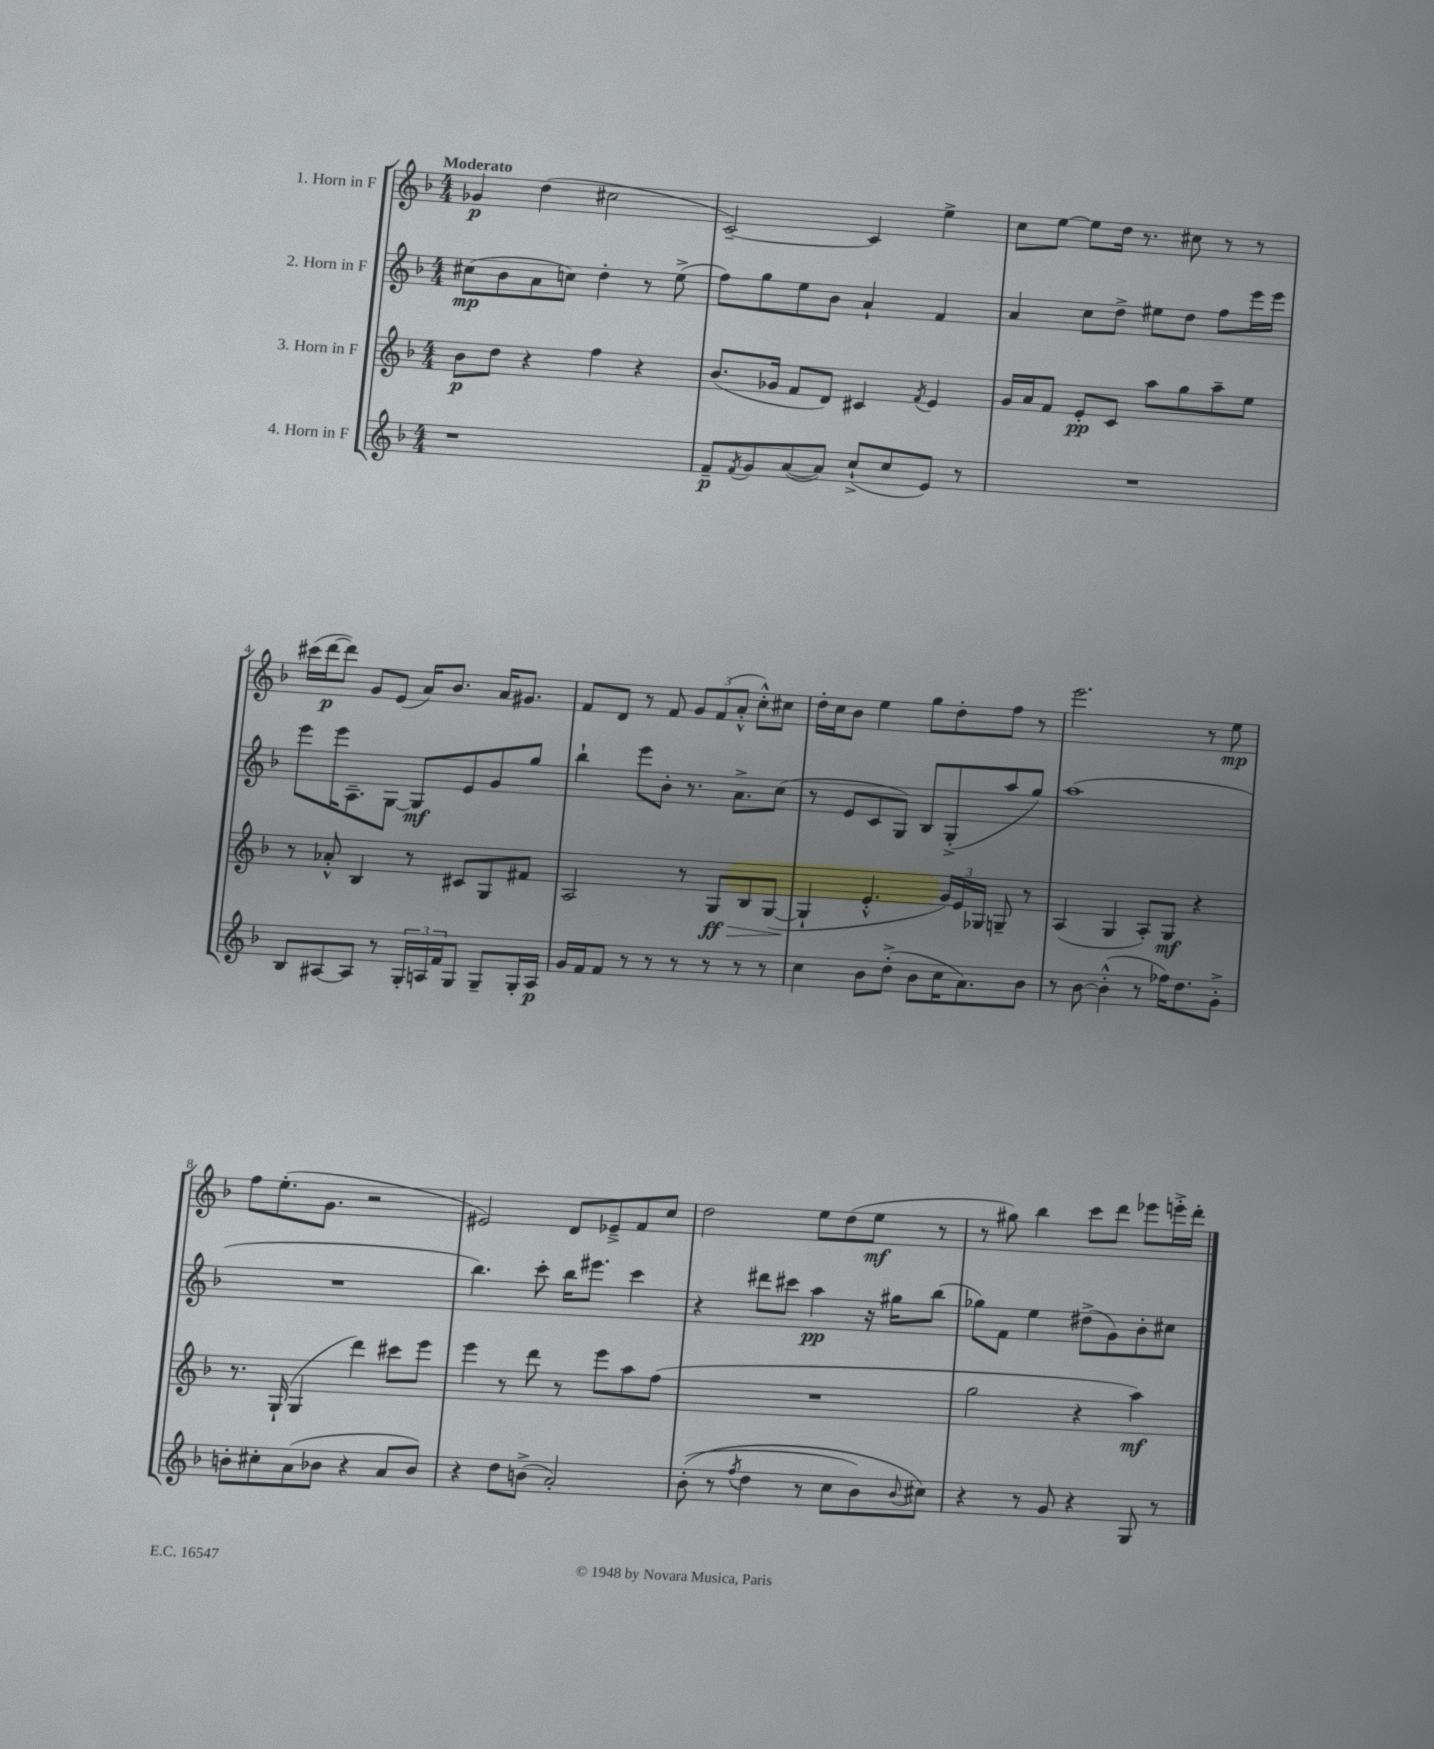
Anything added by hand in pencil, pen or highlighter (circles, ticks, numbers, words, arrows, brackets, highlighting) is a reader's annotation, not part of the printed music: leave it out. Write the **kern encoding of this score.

**kern	**kern	**kern	**kern
*staff4	*staff3	*staff2	*staff1
*clefG2	*clefG2	*clefG2	*clefG2
*k[b-]	*k[b-]	*k[b-]	*k[b-]
*M4/4	*M4/4	*M4/4	*M4/4
1r	8b-\L	(8cc#\L	4g-/
.	8dd\J	8b-\	.
.	4r	8a\	(4dd\
.	.	8cc\J)	.
.	4ff\	4dd'\	2cc#\
.	4r	8r	.
.	.	(8ee^\	.
=	=	=	=
8f~/L	(8.b-/L	8ff\L)	[2c~/)
8qf/	.	.	.
8g/	.	8gg\	.
.	16g-/Jk	.	.
([8a/	8f/L	8ee\	.
8a/]J)	8d/J)	8b-\J	.
(8cc`^/L	4c#/	4a`/	4c/]
8cc/	.	.	.
.	8qf/	.	.
8e/J)	4e/	4f/	4ee^\
8r	.	.	.
=	=	=	=
1r	16g/LL	4a/	8cc\L
.	16a/J	.	.
.	8f/J	.	[8ee\J
.	8e'/L	8cc\L	8ee\]L
.	8c/J	8dd^\J	16dd\Jk
.	.	.	8.r
.	8aa\L	8ee#\L	.
.	8gg\	8dd\J	8cc#\
.	8aa~\	8ff\L	8r
.	8ee\J	16eee\L	8r
.	.	16eee\JJ	.
=	=	=	=
8B-/L	8r	8eee\L	(16ccc#\LL
.	.	.	[16ddd\J
[8A#/	8a-'^^/	16eee\K	8ddd\]J)
.	.	8.A~\	.
8A#/]J	4B-/	.	8g/L
8r	.	[8G\J	(8e/J
24G'/LL	8r	8G/]L	16a/LK)
24A/	.	.	.
.	.	.	8.b-/J
24f/J	.	.	.
8G/J	8c#/L	8e/	.
8G~/L	8G/	8g/	16a/LK
.	.	.	8.g#/J
16G'/L	8f#/J	8gg/J	.
16A/JJ	.	.	.
=	=	=	=
16g/LL	2A/	4bb-`\	8f/L
16f/J	.	.	.
8f/J	.	.	8d/J
8r	.	8eee\L	8r
8r	.	8b-'\J	8f/
8r	8r	8.r	12g/L
.	.	.	(12f/
8r	8G/L	.	.
.	.	.	12a'^^/J
.	.	8.a^\L	.
8r	8B-/	.	8cc'^^\L)
8r	([8G/J	(8cc\J	8cc#\J
=	=	=	=
4cc\	4G`/]	8r	16dd'\LL
.	.	.	16cc\J
.	.	8e/L	8b-\J
8b-\L	4.e'^^/	8c/	4ee\
(8dd'^\J	.	8G/J)	.
8b-\L	.	8B-/L	8gg\L
16cc\K	24g/LL)	(8G'^/	8dd'\
.	24e/	.	.
8.a\)	.	.	.
.	24G-/JJ	.	.
.	8G~/	8aa/	8ff\J
8b-\J	8r	8gg/J)	8r
=	=	=	=
8r	(4A/	(1aa	2.eee\
[8b-\	.	.	.
(4b-'^^\]	4G/	.	.
8r	8A'/L)	.	.
16ff-\LK)	8G/J	.	.
8.dd\	.	.	.
.	4r	.	8r
8g'^\J	.	.	8ee\
=	=	=	=
8b'\L	8.r	1r	8ff\L
8cc#'\	.	.	(8.ee'\
.	(16G`/	.	.
(8a\	4G/	.	.
.	.	.	8.g\J
8b-\J	.	.	.
4r	4ddd\)	.	2r
8a/L	8ccc#\L	.	.
8b-/J)	8eee\J	.	.
=	=	=	=
4r	4eee\	4.bb-\)	2e#/)
8dd\L	8r	.	.
(8b^\J	8ddd\	8ccc'\	.
2a'/)	8r	16bb-\LK	8d/L
.	.	8.eee#\J	.
.	8eee\L	.	8e-~^/
.	8aa\	4ccc\	8f/
.	(8ff\J	.	8cc/J
=	=	=	=
&((8b-'\	1r	4r	2dd\
8r	.	.	.
8qff/	.	.	.
4dd\	.	8ddd#\L	.
.	.	8ccc#\J	.
8r	.	4aa\	8ee\L
8cc\L	.	.	(8dd\
8b-\)	.	16r	8ee\J
.	.	16gg#\LK	.
8qqb-/	.	.	.
8cc#\J&)	.	(8bb-\J	8r
=	=	=	=
4r	2gg\	8gg-\L)	8r
.	.	8f\J	8gg#\)
8r	.	4ee\	4bb-\
8g/	.	.	.
4r	4r	(8dd#^\L	8ccc\L
.	.	8g\)	8ddd\J
8G/	4aa\)	8b-'\	8eee-\L
8r	.	8cc#\J	16eee'^\L
.	.	.	16ddd'\JJ
==	==	==	==
*-	*-	*-	*-
